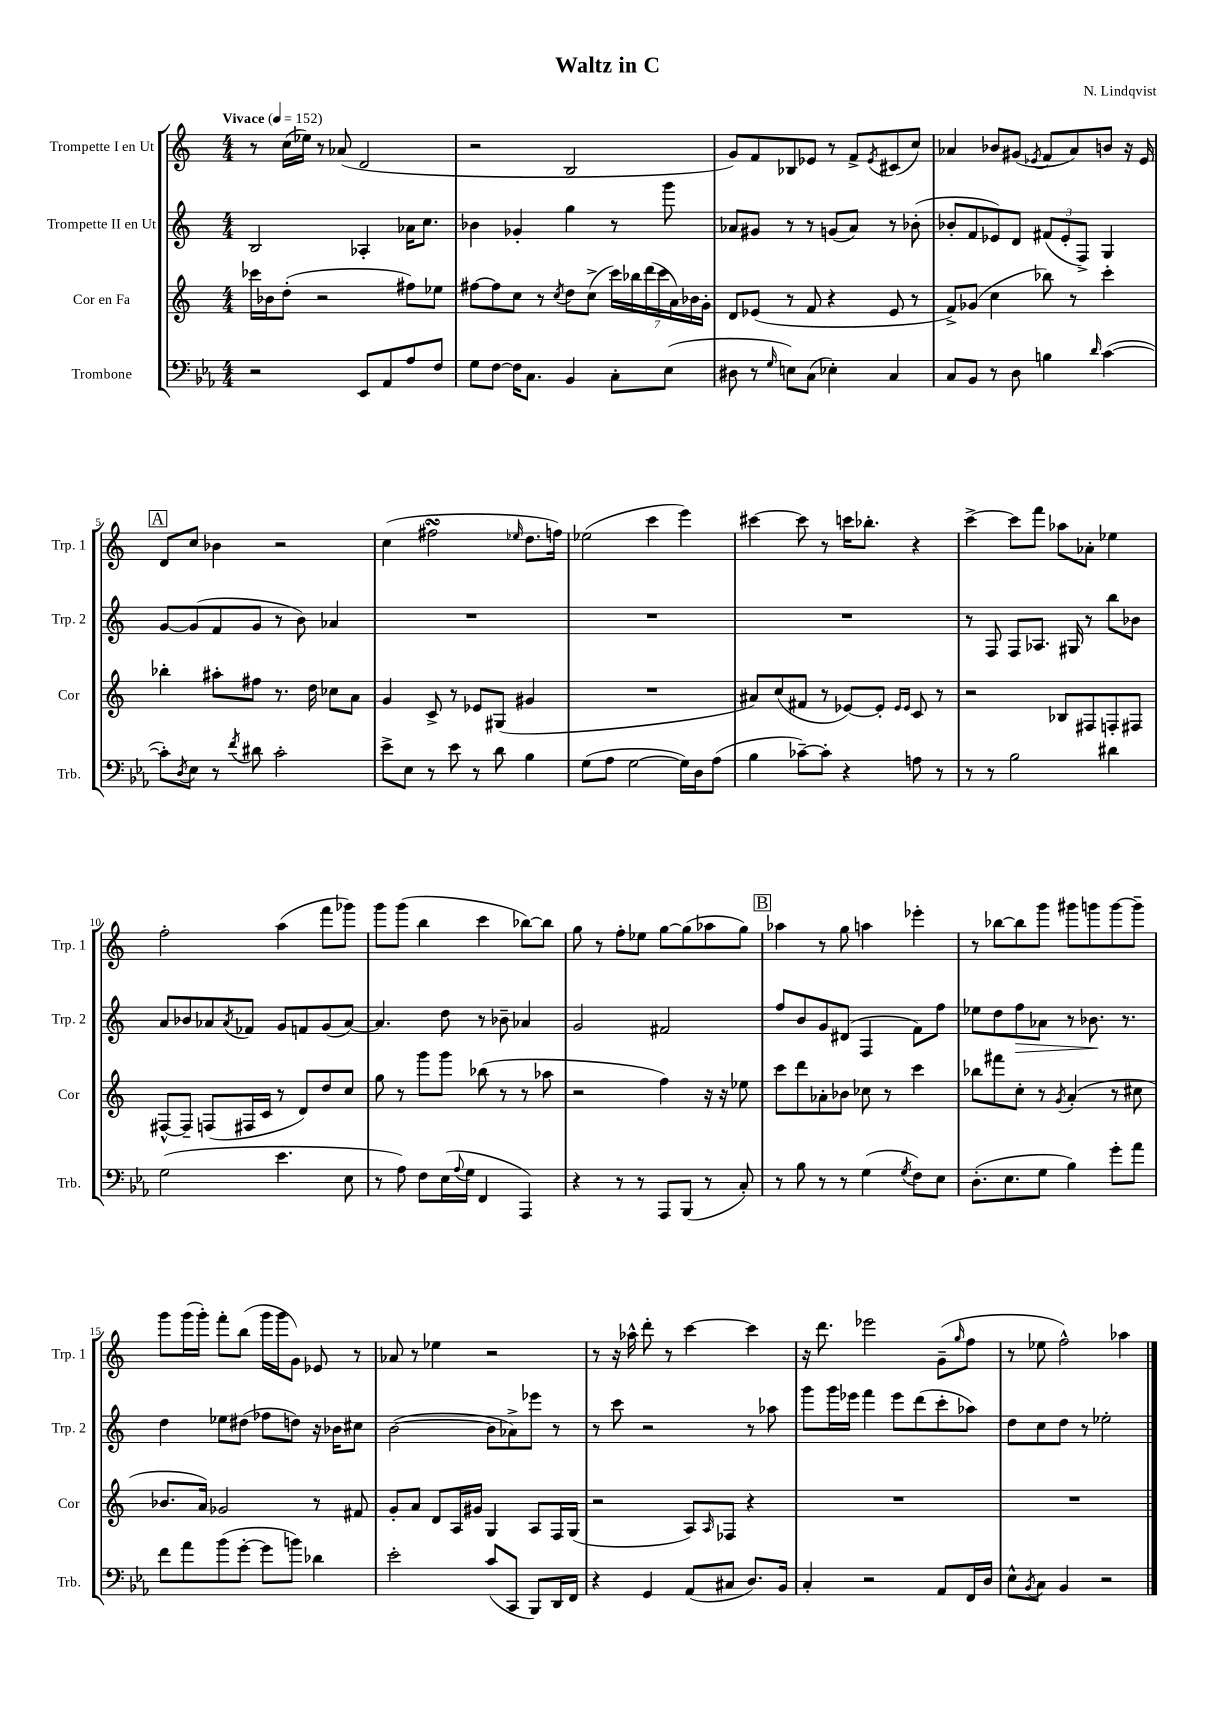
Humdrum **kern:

**kern	**kern	**kern	**kern
*staff4	*staff3	*staff2	*staff1
*clefF4	*clefG2	*clefG2	*clefG2
*k[b-e-a-]	*k[]	*k[]	*k[]
*M4/4	*M4/4	*M4/4	*M4/4
*MM152	*MM152	*MM152	*MM152
2r	16ccc-\LL	2B/	8r
.	16b-\J	.	.
.	(8dd'\J	.	(16cc\LL
.	.	.	16ee-\JJ)
.	2r	.	8r
.	.	.	(8a-/
8EE-/L	.	4A-'/	2d/
8AA-/	.	.	.
8A-/	8ff#\L)	16a-\LK	.
.	.	8.cc\J	.
8F/J	8ee-\J	.	.
=	=	=	=
8G\L	[8ff#\L	4b-\	2r
[8F\J	8ff#\]	.	.
16F\]LK	8cc\J	4g-'/	.
8.C\J	.	.	.
.	8r	.	.
.	8qcc/	.	.
4BB-/	8dd\L	4gg\	2B/
.	(8cc^\J	.	.
8C'\L	28ccc\LL)	8r	.
.	28bb-\	.	.
.	(28ddd\	.	.
.	28ccc\	.	.
(8E-\J	.	8ggg\	.
.	28a\)	.	.
.	28b-\	.	.
.	28g'\JJ	.	.
=	=	=	=
8D#\	8d/L	8a-/L	8g/L)
8r	(8e-/J	8g#/J	8f/
16qqG/	.	.	.
8E\L)	8r	8r	8B-/
(8C\J	8f/	8r	8e-/J
4E-'\)	4r	(8g/L	8r
.	.	8a-/J)	8f^/L
.	.	.	8qe-/
4C/	8e-/	8r	(8c#/
.	8r	(8b-'\	8cc/J)
=	=	=	=
8C/L	8f^/L)	8b-'/L	4a-/
8BB-/J	(8g-/J	8f/	.
8r	4cc\	8e-/)	8b-/L
8D\	.	8d/J	(8g#/J
.	.	.	8qe-/
4B\	8bb-\)	(12f#/L	8f/L
.	.	12e-'/	.
.	8r	.	8a-/)
.	.	12F^/J)	.
16qqd/	.	.	.
([4c\	4ccc'\	4G/	8b/J
.	.	.	16r
.	.	.	16e-/
=	=	=	=
8c'\]L)	4bb-'\	[8g/L	8d/L
8qD/	.	.	.
8E-\J	.	(8g/]	8cc/J
8r	8aa#'\L	8f/	4b-\
8qf/	.	.	.
8d#\	8ff#\J	8g/J	.
2c'\	8.r	8r	2r
.	.	8b\)	.
.	16dd\	.	.
.	8cc-\L	4a-/	.
.	8a\J	.	.
=	=	=	=
8e-^\L	4g/	1r	(4cc\
8E-\J	.	.	.
8r	8c^/	.	2ff#\
8e-\	8r	.	.
8r	8e-/L	.	.
8d\	(8G#/J	.	.
.	.	.	16qqee-/
4B-\	4g#/	.	8.dd\L
.	.	.	16ff\Jk)
=	=	=	=
(8G\L	1r	1r	(2ee-\
8A-\J	.	.	.
[2G\	.	.	.
.	.	.	4ccc\
16G\]LL)	.	.	4eee\)
16D\J	.	.	.
(8A-\J	.	.	.
=	=	=	=
4B-\	8a#/L)	1r	[4ccc#\
.	(8cc/	.	.
[8c-~\L)	8f#/J	.	8ccc#\]
8c-'\]J	8r	.	8r
4r	[8e-/L)	.	16ccc\LK
.	.	.	8.bb-'\J
.	8e-'/]J	.	.
.	16qqe-/LL	.	.
.	16qqe-/JJ	.	.
8A\	8c/	.	4r
8r	8r	.	.
=	=	=	=
8r	2r	8r	[4ccc^\
8r	.	8F/	.
2B-\	.	8F/L	8ccc\]L
.	.	8.A-/J	8fff\J
.	8B-/L	.	8aa-\L
.	.	16G#/	.
.	8F#/	8r	8a-'\J
4d#\	8F'/	8bb\L	4ee-\
.	8F#/J	8b-\J	.
=	=	=	=
(2G\	[8F#^^/L	8a/L	2ff'\
.	8F#~/]J	8b-/	.
.	(8F/L	8a-/	.
.	.	8qa-/	.
.	16F#/L	8f-/J	.
.	16c/JJ	.	.
4.e-\	8r	8g/L	(4aa\
.	8d/L)	8f/	.
.	8dd/	(8g/	8fff\L
8E-\	8cc/J	[8a-/J)	8ggg-\J)
=	=	=	=
8r	8gg\	4.a-/]	8ggg\L
8A-\)	8r	.	(8ggg\J
8F\L	8ggg\L	.	4bb\
(16E-\L	8ggg\J	8dd\	.
8qqA-/	.	.	.
16G\JJ	.	.	.
4FF/	(8bb-\	8r	4ccc\
.	8r	8b-~\	.
4AAA-/)	8r	4a-/	[8bb-\L)
.	8aa-\	.	8bb-\]J
=	=	=	=
4r	2r	2g/	8gg\
.	.	.	8r
8r	.	.	8ff'\L
8r	.	.	8ee-\J
8AAA-/L	4ff\)	2f#/	[8gg\L
(8BBB-/J	.	.	(8gg\]
8r	16r	.	8aa-\
.	16r	.	.
8C'/)	8ee-\	.	8gg\J)
=	=	=	=
8r	8ccc\L	8ff/L	4aa-\
8B-\	8ddd\	8b/	.
8r	8a-'\	8g/	8r
8r	8b-\J	(8d#/J	8gg\
(4G\	8cc-\	4F/	4aa\
.	8r	.	.
8qG/	.	.	.
8F\L)	4ccc\	8f\L)	4eee-'\
8E-\J	.	8ff\J	.
=	=	=	=
(8.D'\L	8bb-\L	8ee-\L	8r
.	8fff#\	8dd\	[8bb-\L
8.E-\	.	.	.
.	8cc'\J	8ff\	8bb-\]
8G\J	8r	8a-\J	8ggg\J
.	8qg/	.	.
4B-\)	(4a'/	8r	8ggg#\L
.	.	8.b-\	8ggg\
8g'\L	8r	.	[8ggg\
.	.	8.r	.
8a-\J	8cc#\	.	8ggg~\]J
=	=	=	=
8f\L	8.b-/L	4dd\	8ggg\L
8a-\	.	.	(16ggg\L
.	16a/Jk)	.	16ggg'\JJ)
(8b-\	2g-/	8ee-\L	8fff'\L
[8g'\J	.	(8dd#\J	(8bb\J
8g\]L	.	8ff-\L	16ggg\LL
.	.	.	16ggg\J
8b\J)	.	8dd\J)	8g\J)
4d-\	8r	16r	8e-/
.	.	16b-\LK	.
.	8f#/	8cc#\J	8r
=	=	=	=
2e-'\	8g'/L	([2b\	8a-/
.	8a/J	.	8r
.	8d/L	.	4ee-\
.	16A/L	.	.
.	16g#/JJ	.	.
(8c/L	4G/	8b\]L	2r
8CC/J	.	8a-^\)	.
8BBB-/L)	8A/L	8eee-\J	.
16DD/L	16F/L	8r	.
16FF/JJ	(16G/JJ	.	.
=	=	=	=
4r	2r	8r	8r
.	.	8ccc\	16r
.	.	.	16aa-^^\
4GG/	.	2r	8ddd'\
.	.	.	8r
(8AA-/L	8A/L)	.	[4ccc\
.	16qqA/	.	.
8C#/J	8F-/J	.	.
8.D/L)	4r	8r	4ccc\]
.	.	8aa-\	.
16BB-/Jk	.	.	.
=	=	=	=
4C'/	1r	8ggg\L	16r
.	.	.	8.ddd\
.	.	16ggg\L	.
.	.	16eee-\JJ	.
2r	.	4fff\	2eee-\
.	.	8eee-\L	.
.	.	(8ddd\	.
8AA-/L	.	8ccc'\	(8g~\L
.	.	.	16qqgg/
16FF/L	.	8aa-\J)	8ff\J
16D/JJ	.	.	.
=	=	=	=
8E-^^\L	1r	8dd\L	8r
8qBB-/	.	.	.
8C\J	.	8cc\	8ee-\
4BB-/	.	8dd\J	2ff^^\)
.	.	8r	.
2r	.	2ee-'\	.
.	.	.	4aa-\
==	==	==	==
*-	*-	*-	*-
